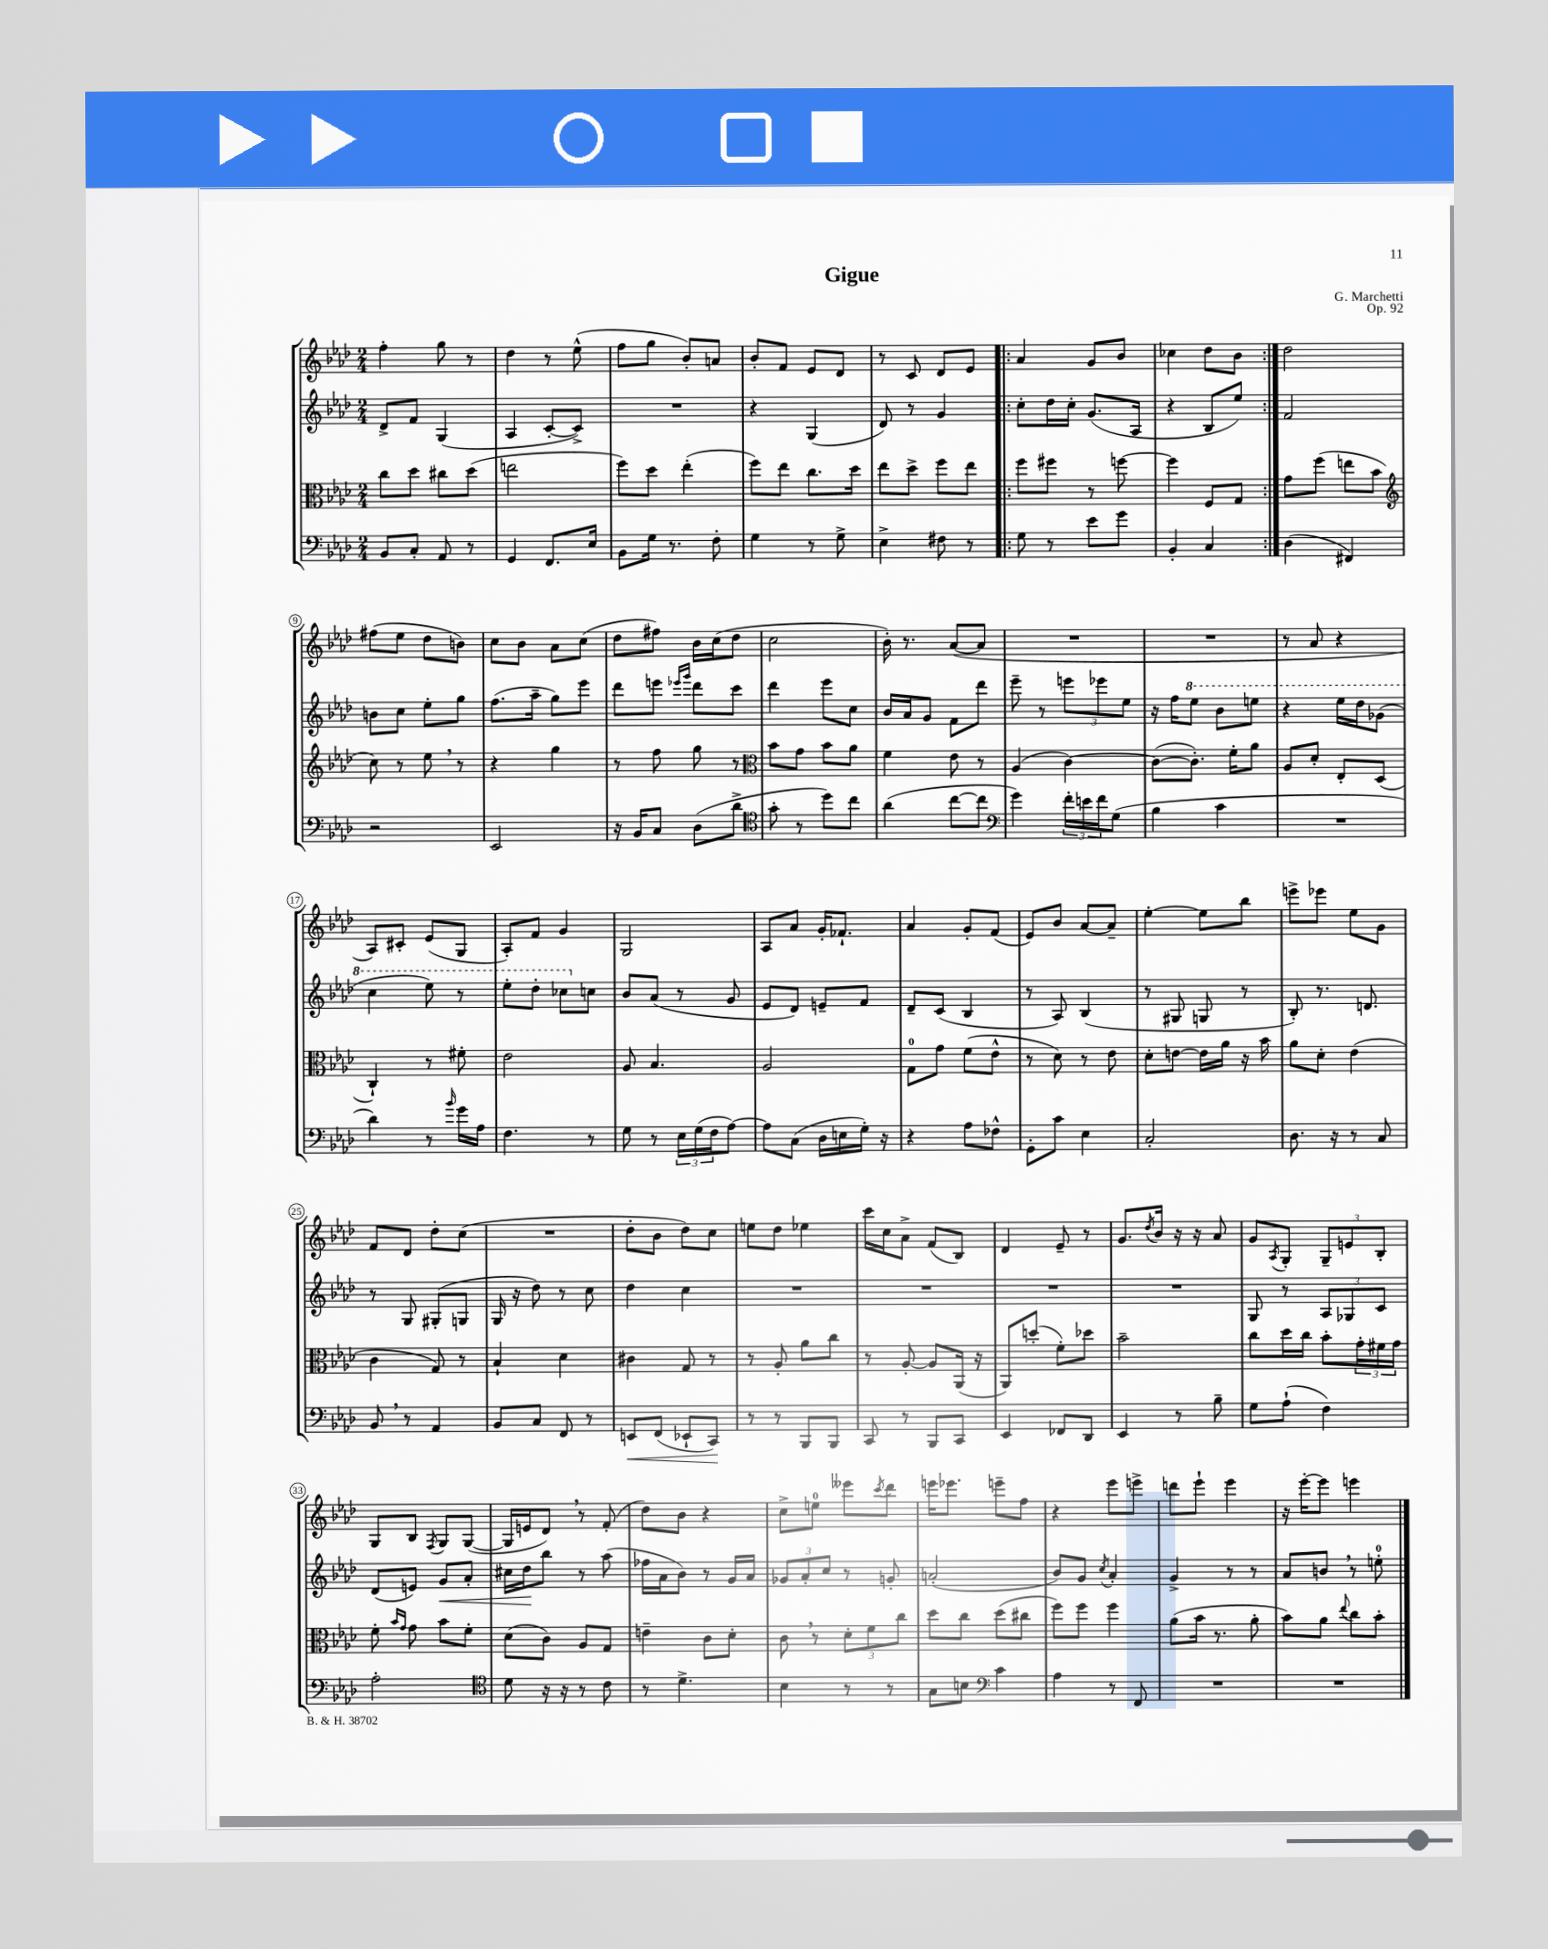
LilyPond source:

\header { title = "Gigue" composer = "G. Marchetti" opus = "Op. 92" }
<<
\new StaffGroup <<
\new Staff = "s0" {
    \clef treble \key aes \major \numericTimeSignature \time 2/4
    f''4-. g''8 r8 |
    des''4 r8 ees''8-^( |
    f''8 g''8 bes'8-.) a'8 |
    bes'8-. f'8 ees'8 des'8 |
    r8 c'8 des'8 ees'8 |
    \repeat volta 2 { aes'4 g'8 bes'8 |
    ces''4 des''8 bes'8 | }
    des''2 |
    fis''8( ees''8 des''8 b'8) |
    c''8 bes'8 aes'8 c''8( |
    des''8 fis''8) bes'16 c''16( des''8 |
    c''2 |
    bes'16-.) r8. aes'8~( aes'8 |
    R2 |
    R2 |
    r8 aes'8 r4 |
    aes8) cis'8-. ees'8( g8 |
    aes8-.) f'8 g'4 |
    g2 |
    aes8 aes'8 g'16-. fes'8.-! |
    aes'4 g'8-. f'8( |
    ees'8) bes'8 aes'8~ aes'8-- |
    ees''4~-. ees''8 bes''8 |
    e'''8-> ees'''8 ees''8 g'8 |
    f'8 des'8 des''8-. c''8( |
    R2 |
    des''8-. bes'8 des''8) c''8 |
    e''8 des''8 ees''4 |
    c'''16 c''16 aes'8-> f'8( bes8) |
    des'4 ees'8-- r8 |
    g'8. \acciaccatura { des''8 } bes'16 r16 r16 aes'8 |
    g'8 \acciaccatura { aes8 } g8-. \tuplet 3/2 { g8-- e'8 bes8-. } |
    g8 bes8 \acciaccatura { f8 } g8 g8~( |
    g16 e'16 des'8) \breathe r8 f'8-.( |
    des''8) bes'8 r4 |
    c''8-> e''8-0 eeses'''8 \acciaccatura { c'''8 } des'''8 |
    e'''16 ees'''8. e'''8-- f''8 |
    r4 ees'''8 e'''8-> |
    d'''8 ees'''8-! ees'''4 |
    r16 ees'''16~-. ees'''8 e'''4 \bar "|." |
}
\new Staff = "s1" {
    \clef treble \key aes \major \numericTimeSignature \time 2/4
    des'8-> f'8 g4( |
    aes4 c'8~-. c'8->) |
    R2 |
    r4 g4( |
    des'8) r8 g'4 |
    \repeat volta 2 { c''8-. des''16 c''16-. g'8.( aes16 |
    r4 bes8 ees''8) | }
    f'2 |
    b'8 c''8 ees''8-. g''8 |
    f''8.( aes''16-- g''8) ees'''8 |
    des'''8 e'''8 \grace { ees'''16 g'''16 } des'''8 c'''8 |
    des'''4 ees'''8 c''8 |
    bes'16 aes'16 g'8 f'8 des'''8 |
    ees'''8-- r8 \tuplet 3/2 { e'''8 ees'''8 ees''8 } |
    r16 f''16 \ottava #1 ees'''8 bes''8 e'''8 |
    r4 ees'''16 des'''16 ges''8( |
    c'''4 ees'''8) r8 |
    ees'''8-. des'''8-. ces'''8 \ottava #0 c''!8 |
    bes'8 aes'8( r8 g'8 |
    ees'8 des'8) e'8-- f'8 |
    des'8-- c'8( bes4 |
    r8 aes8) bes4( |
    r8 gis8 g8 r8 |
    bes8-.) r8. d'8. |
    r8 g8 gis8-.( g8 |
    g16 r16 des''8) r8 c''8 |
    des''4 c''4 |
    R2 |
    R2 |
    R2 |
    R2 |
    g8 r8 \tuplet 3/2 { aes8 ges8 c'8 } |
    des'8( e'8) g'8\< aes'8-. |
    cis''16 des''16\! bes''8 r8 aes''8( |
    fes''16 aes'16 bes'8) r8 g'16 aes'16 |
    \tuplet 3/2 { ges'8 aes'8-. c''8 } r8 g'8-. |
    a'2-.( |
    bes'8) g'8 \acciaccatura { c''8 } aes'4-. |
    g'4-> r8 r8 |
    aes'8 b'8 \breathe r8 e''8-0-. \bar "|." |
}
\new Staff = "s2" {
    \clef alto \key aes \major \numericTimeSignature \time 2/4
    c''8 des''8 cis''8 des''8( |
    e''2 |
    f''8) des''8 ees''4-.( |
    f''8) ees''8 c''8. des''16 |
    ees''8 des''8-> f''8 ees''8 |
    \repeat volta 2 { f''8 fis''8 r8 f''8~ |
    f''4 f8 g8 | }
    g'8 f''8( e''8 bes'8 |
    \clef treble c''8) r8 ees''8 \breathe r8 |
    r4 g''4 |
    r8 f''8 g''8 r8 |
    \clef alto bes'8 g'8 bes'8 aes'8 |
    f'4 ees'8 r8 |
    aes4( c'4~) |
    c'8~( c'8.-.) f'16-. aes'8 |
    aes8 des'8-. ees8-. des8( |
    c4-!) r8 fis'8-. |
    ees'2 |
    aes8 bes4. |
    aes2 |
    g8-0 g'8 f'8( ees'8-^ |
    r8 des'8) r8 ees'8 |
    des'8-. e'8~ e'16 aes'16 r16 bes'16 |
    aes'8 des'8-. ees'4( |
    c'4 g8) r8 |
    bes4-! des'4 |
    cis'4 g8 r8 |
    r8 aes8-. aes'8 c''8 |
    r8 aes8~-. aes8 aes,16( r16 |
    aes,8) d''8-.( f'8-.) des''8 |
    bes'2-- |
    c''8 des''16 c''16 bes'8-. \tuplet 3/2 { g'16-. fis'16 g'16 } |
    f'8-. \grace { bes'16 g'16 } g'8 bes'8 f'8-. |
    des'8( c'8) aes8 g8 |
    e'4-- c'8 des'8-. |
    c'8 \breathe r8 \tuplet 3/2 { des'8-. f'8 c''8 } |
    des''8 c''8 des''8( cis''8 |
    f''8) f''8 f''4 |
    aes'8( bes'16 r8. aes'8-. |
    bes'8) aes'8 \appoggiatura { ees''8 } c''8 bes'8-. \bar "|." |
}
\new Staff = "s3" {
    \clef bass \key aes \major \numericTimeSignature \time 2/4
    bes,8 c8-. aes,8 r8 |
    g,4 f,8. ees16 |
    bes,8 g16 r8. f8-. |
    g4 r8 g8-> |
    ees4-> fis8 r8 |
    \repeat volta 2 { g8 r8 ees'8 g'8 |
    bes,4-. c4 | }
    des4( fis,4) |
    r2 |
    ees,2 |
    r16 bes,16 c8 des8( des'8-> |
    \clef tenor g'8-. r8 des''8) c''8 |
    aes'4( c''8~ c''8 |
    \clef bass g'4) \tuplet 3/2 { f'16-. e'16 f'16 } g8( |
    bes4 c'4 |
    R2 |
    des'4) r8 \grace { bes'16 } g'16 aes16 |
    f4. r8 |
    g8 r8 \tuplet 3/2 { ees16 g16( f16 } aes8~) |
    aes8 c8( des16 e16 g16-.) r16 |
    r4 aes8 fes8-^ |
    g,8-. c'8 ees4 |
    c2-. |
    des8. r16 r8 c8 |
    bes,8 \breathe r8 aes,4 |
    bes,8 c8 f,8 r8 |
    e,8\< f,8( ees,8-! c,8\!) |
    r8 r8 bes,,8 bes,,8 |
    c,8 r8 bes,,8 c,8 |
    ees,4 fes,8 des,8 |
    ees,4 r8 bes8-- |
    g8 aes8-!( f4) |
    aes2-. |
    \clef tenor des'8 r16 r16 r8 c'8 |
    r8 des'4.-> |
    bes4 r8 r8 |
    g8 b8 \clef bass c'4 |
    aes4 r8 f,8 |
    R2 |
    R2 \bar "|." |
}
>>
>>
\layout { \context { \Score \override BarNumber.stencil = #(make-stencil-circler 0.1 0.3 ly:text-interface::print) } }
